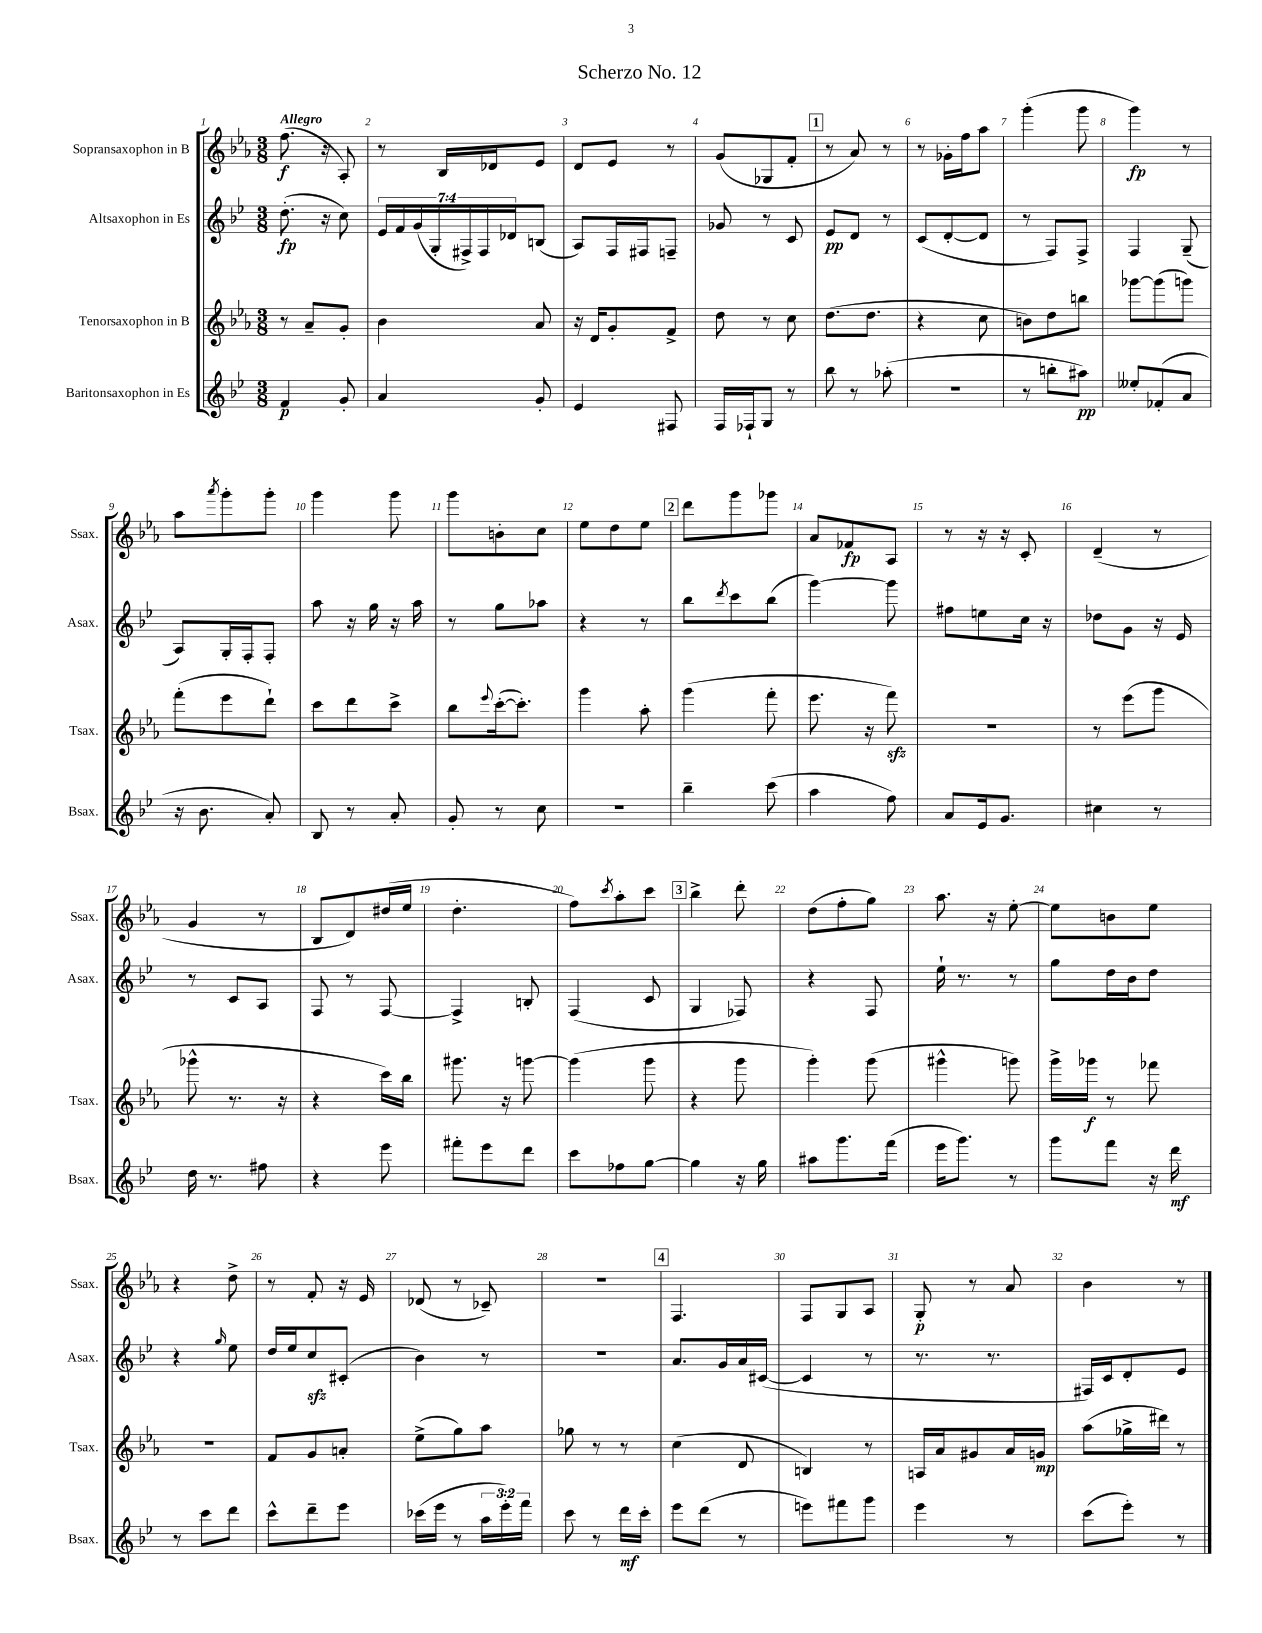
\header { title = "Scherzo No. 12" }
<<
\new StaffGroup <<
\new Staff = "s0" \with { instrumentName = "Sopransaxophon in B" shortInstrumentName = "Ssax." } {
    \clef treble \key ees \major \numericTimeSignature \time 3/8 \tempo "Allegro"
    f''8.\f( r16 aes8-.) |
    r8 bes16 des'16 ees'8 |
    d'8 ees'8 r8 |
    g'8( ges8 f'8-. |
    \mark \markup { \box "1" } r8 aes'8) r8 |
    r8 ges'16-. f''16 aes''8 |
    g'''4-.( g'''8 |
    g'''4\fp) r8 |
    aes''8 \acciaccatura { aes'''8 } g'''8-. g'''8-. |
    g'''4 g'''8 |
    g'''8 b'8-. c''8 |
    ees''8 d''8 ees''8 |
    \mark \markup { \box "2" } d'''8 g'''8 ges'''8 |
    aes'8 fes'8\fp aes8 |
    r8 r16 r16 c'8-. |
    d'4--( r8 |
    g'4 r8 |
    bes8 d'8) dis''16( ees''16 |
    d''4.-. |
    f''8) \acciaccatura { c'''8 } aes''8-. c'''8 |
    \mark \markup { \box "3" } bes''4-> d'''8-. |
    d''8( f''8-. g''8) |
    aes''8. r16 ees''8~-. |
    ees''8 b'8 ees''8 |
    r4 d''8-> |
    r8 f'8-. r16 ees'16 |
    des'8( r8 ces'8--) |
    r4. |
    \mark \markup { \box "4" } f4. |
    f8 g8 aes8 |
    g8-.\p r8 aes'8 |
    bes'4 r8 \bar "|." |
}
\new Staff = "s1" \with { instrumentName = "Altsaxophon in Es" shortInstrumentName = "Asax." } {
    \clef treble \key bes \major \numericTimeSignature \time 3/8 \override Staff.TupletNumber.text = #tuplet-number::calc-fraction-text
    d''8.-.\fp( r16 c''8) |
    \tuplet 7/4 { ees'16 f'16 g'16( g16-. fis16->) fis16 des'16 } b8( |
    a8) f16 fis16 f8-- |
    ges'8 r8 c'8 |
    \mark \markup { \box "1" } ees'8\pp d'8 r8 |
    c'8( d'8~-. d'8 |
    r8 f8) f8-> |
    f4 g8--( |
    a8) g16-. f16-. f8-. |
    a''8 r16 g''16 r16 a''16 |
    r8 g''8 aes''8 |
    r4 r8 |
    \mark \markup { \box "2" } bes''8 \acciaccatura { d'''8 } c'''8 bes''8( |
    g'''4~) g'''8 |
    fis''8 e''8 c''16 r16 |
    des''8 g'8 r16 ees'16 |
    r8 c'8 a8 |
    f8 r8 f8~ |
    f4-> b8-. |
    f4( c'8 |
    \mark \markup { \box "3" } g4 fes8) |
    r4 f8 |
    ees''16-! r8. r8 |
    g''8 d''16 bes'16 d''8 |
    r4 \grace { g''16 } ees''8 |
    d''16 ees''16 c''8\sfz cis'8-.( |
    bes'4) r8 |
    R4. |
    \mark \markup { \box "4" } a'8. g'16 a'16 cis'16~( |
    cis'4 r8 |
    r8. r8. |
    fis16) c'16 d'8-. ees'8 \bar "|." |
}
\new Staff = "s2" \with { instrumentName = "Tenorsaxophon in B" shortInstrumentName = "Tsax." } {
    \clef treble \key ees \major \numericTimeSignature \time 3/8
    r8 aes'8-- g'8-. |
    bes'4 aes'8 |
    r16 d'16 g'8-. f'8-> |
    d''8 r8 c''8 |
    \mark \markup { \box "1" } d''8.( d''8. |
    r4 c''8 |
    b'8) d''8 b''8 |
    ges'''8~ ges'''8( g'''8) |
    f'''8-.( ees'''8 d'''8-!) |
    c'''8 d'''8 c'''8-> |
    bes''8 \appoggiatura { ees'''8 } c'''16~-.( c'''8.-.) |
    g'''4 aes''8-. |
    \mark \markup { \box "2" } g'''4( f'''8-. |
    ees'''8. r16 f'''8\sfz) |
    R4. |
    r8 ees'''8( g'''8 |
    ges'''8-^ r8. r16 |
    r4 c'''16) bes''16 |
    gis'''8. r16 g'''8~ |
    g'''4( g'''8 |
    \mark \markup { \box "3" } r4 g'''8 |
    g'''4-.) g'''8( |
    gis'''4-^ g'''8) |
    g'''16-> ges'''16\f r8 fes'''8 |
    R4. |
    f'8 g'8 a'8-. |
    ees''8->( g''8) aes''8 |
    ges''8 r8 r8 |
    \mark \markup { \box "4" } c''4( d'8 |
    b4) r8 |
    a16 aes'16 gis'8 aes'16 g'16\mp |
    aes''8( ges''16-> dis'''16) r8 \bar "|." |
}
\new Staff = "s3" \with { instrumentName = "Baritonsaxophon in Es" shortInstrumentName = "Bsax." } {
    \clef treble \key bes \major \numericTimeSignature \time 3/8 \override Staff.TupletNumber.text = #tuplet-number::calc-fraction-text
    f'4\p g'8-. |
    a'4 g'8-. |
    ees'4 fis8 |
    f16 fes16-! g8 r8 |
    \mark \markup { \box "1" } bes''8 r8 aes''8-.( |
    R4. |
    r8 b''8-. ais''8\pp) |
    eeses''8-. fes'8-.( a'8 |
    r16 bes'8. a'8-.) |
    bes8 r8 a'8-. |
    g'8-. r8 c''8 |
    R4. |
    \mark \markup { \box "2" } bes''4-- c'''8( |
    a''4 f''8) |
    a'8 ees'16 g'8. |
    cis''4 r8 |
    d''16 r8. fis''8 |
    r4 ees'''8 |
    fis'''8-. ees'''8 d'''8 |
    c'''8 fes''8 g''8~ |
    \mark \markup { \box "3" } g''4 r16 g''16 |
    ais''8 g'''8. f'''16( |
    ees'''16 g'''8.) r8 |
    g'''8 f'''8 r16 d'''16\mf |
    r8 c'''8 d'''8 |
    c'''8-^ d'''8-- ees'''8 |
    ces'''16( ees'''16 r8 \tuplet 3/2 { a''16 ees'''16-.) f'''16 } |
    c'''8 r8 d'''16\mf c'''16-. |
    \mark \markup { \box "4" } ees'''8 d'''8( r8 |
    e'''8) fis'''8 g'''8 |
    ees'''4 r8 |
    c'''8( ees'''8-.) r8 \bar "|." |
}
>>
>>
\layout { \context { \Score \override BarNumber.break-visibility = ##(#f #t #t) barNumberVisibility = #all-bar-numbers-visible } }
